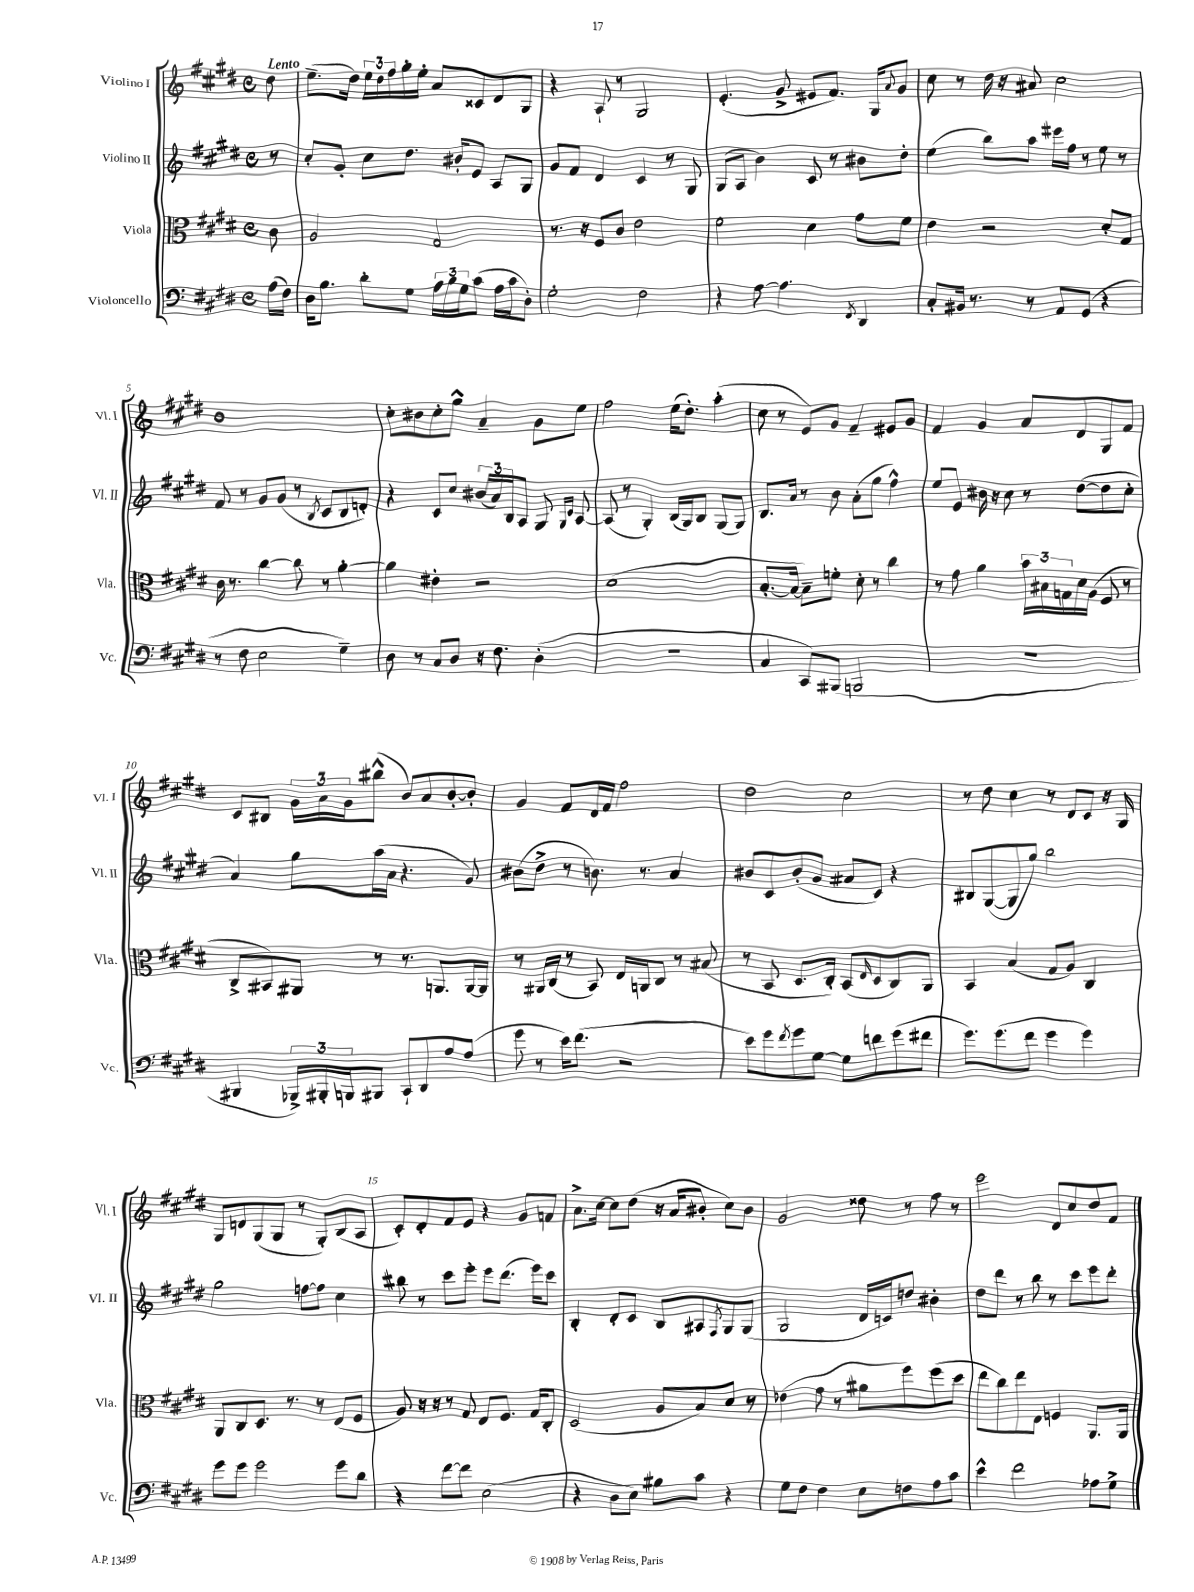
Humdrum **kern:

**kern	**kern	**kern	**kern
*staff4	*staff3	*staff2	*staff1
*clefF4	*clefC3	*clefG2	*clefG2
*k[f#c#g#d#]	*k[f#c#g#d#]	*k[f#c#g#d#]	*k[f#c#g#d#]
*M4/4	*M4/4	*M4/4	*M4/4
*met(c)	*met(c)	*met(c)	*met(c)
(16A	8c#	8r	8dd#
16F#)	.	.	.
=	=	=	=
16D#	2A	8cc#'	(8.ee~
8.B	.	.	.
.	.	8g#'	.
.	.	.	16dd#)
8d#'	.	8cc#	24ee
.	.	.	24dd#
.	.	.	24ff#
8G#	.	8.dd#	16gg#'
.	.	.	16ee'
24A	2G#	.	8a
24B	.	.	.
.	.	16b#'	.
24G#	.	.	.
(8c#	.	8e	8c##
16A	.	8A	8d#
16c#	.	.	.
8D#')	.	8G#	8G#
=	=	=	=
2G#'	8.r	8g#	4r
.	.	8f#	.
.	16r	.	.
.	8F#	4d#	8A`
.	8c#	.	8r
2F#	2e	4c#	2G#
.	.	8r	.
.	.	8G#	.
=	=	=	=
4r	2f#	(8G#	(4.e'
.	.	8A	.
[8A	.	4b)	.
4.A]	.	.	8g#^
.	4d#	8c#	8e#
.	.	8r	8.f#)
8qFF#	.	.	.
4DD#	8g#	8b#	.
.	.	.	16G#
.	.	.	8qqa
.	8f#	8dd#'	8g#
=	=	=	=
8C#'	4e	(4ee	8cc#
16BB#	.	.	8r
8.r	.	.	.
.	2r	8bb)	16dd#
.	.	.	16r
8r	.	8aa	8a#
8AA	.	16eee#	2cc#
.	.	16ff#	.
(8GG#	.	8r	.
4r	8d#'	8ee	.
.	8G#	8r	.
=	=	=	=
8r	16c#	8f#	1b
.	8.r	.	.
8F#	.	8r	.
2E	[4cc#	8g#	.
.	.	(8g#	.
.	8cc#]	8r	.
.	.	8qB	.
.	8r	8c#	.
4G#~)	[4a'	8B	.
.	.	8d')	.
=	=	=	=
8D#	4a]	4r	8cc#'
8r	.	.	8b#
8C#	4e#'	8c#	8cc#'
8D#	.	8cc#	8gg#^^
16r	2r	(24b#	4a~
.	.	24a)	.
8.F#	.	.	.
.	.	24B	.
.	.	8A	.
(4D#'	.	8G#	8g#
.	.	16qqG#	.
.	.	16qqc#	.
.	.	[8A	8ee
=	=	=	=
1r	(1d#	(8A]	2ff#
.	.	8r	.
.	.	4G#')	.
.	.	(16B	(16ee
.	.	16G#)	8.dd#')
.	.	8B	.
.	.	(8G#	(4aa'
.	.	8G#)	.
=	=	=	=
4C#	[8.B'	8.B	8cc#
.	.	.	8r
.	16B_	16a	.
8CC#)	8B~])	8r	8e)
(8BBB#	8f'	8b	8g#
2BBB	8d#'	(8a'	4f#~
.	8r	8gg#	.
.	4cc#	4ff#^^)	8e#
.	.	.	8g#
=	=	=	=
1r	8r	8ee	4f#
.	8g#	8e	.
.	4a	16b#	4g#
.	.	16r	.
.	.	8cc#	.
.	24b	8r	8a
.	24B#	.	.
.	24G	.	.
.	16d#	([8dd#	8d#
.	(16A	.	.
.	8F#	8dd#]	8G#
.	8r	8cc#'	8f#
=	=	=	=
4BBB#	8C#^	4a)	8c#
.	8BB#)	.	8B#
24BBB-^)	8AA#	8gg#	24g#
24BBB#'	.	.	24a
24BBB	.	.	24g#
8BBB#	8r	(16aa	(8bb#^^
.	.	16a	.
8CC#`	8.r	4.r	8b)
8DD#	.	.	8a
.	8.AA	.	.
8A	.	.	[8b'
(8A	[16AA	8g#)	8b']
.	16AA]	.	.
=	=	=	=
8g#	8r	(8b#	4g#
8r	16AA#	8dd#^	.
.	(16C#	.	.
16e)	8r	8r	8f#
(8.f#	.	.	.
.	8BB)	8.b)	16d#
.	.	.	16f#
2r	16E	.	2ff#
.	16AA	8.r	.
.	8C#	.	.
.	8r	4a	.
.	(8B#	.	.
=	=	=	=
8e)	8r	8b#	2dd#
8g#	8BB	8c#	.
8qf#	.	.	.
8g#	8.D#	(8b#'	.
[8G#	.	8g#	.
.	16C#')	.	.
8G#]	(8BB	8a#	2cc#
.	16qqE	.	.
8f	8D#	8c#)	.
(8g#	8C#)	4r	.
8f#	8AA	.	.
=	=	=	=
8.g#)	4BB	8B#	8r
.	.	([8G#	8dd#
(8.g#	.	.	.
.	(4B	8G#]	4cc#
8f#	.	8gg#)	.
4g#	8G#	2bb	8r
.	8A)	.	8d#
4g#)	4C#	.	8c#
.	.	.	16r
.	.	.	16G#
=	=	=	=
8g#	8AA	2gg#	8G#
8g#	8C#	.	8d
2g#	8.D#	.	(8G#
.	.	.	8G#
.	8.r	.	.
.	.	[8ff	8r
.	8r	8ff]	8G#')
8g#	(8E	4cc#	(8B
8d#	8F#	.	8A
=	=	=	=
4r	8A)	8bb#	8c#')
.	16r	8r	8d#'
.	16r	.	.
[8f#	8r	8ccc#	8f#
8f#]	8G#	8eee'	8e
(2E	8E	8eee	4r
.	8.F#	(8.ddd#	.
.	.	.	8g#
.	16G#	16eee)	.
.	8C#'	8ccc#	8f
=	=	=	=
4r	(2D#	4B'	8.a^
.	.	.	[16cc#
8D#	.	8d#'	8cc#]
8E)	.	8c#	(8dd#
8B#	8A	8B	16r
.	.	.	16a
8c#	8B)	8A#	8b#'
.	.	8qF#	.
4r	8d#	8G#	8cc#)
.	8r	(8G#	8b#
=	=	=	=
8G#	(4e-	2G#	2g#
8F#	.	.	.
4F#	8g#	.	.
.	8r	.	.
8E	8a#	16d#	8dd##
.	.	16c)	.
8F	8ff#)	8dd	8r
8A	(8ff#	4b#'	8ff#
8c#	8dd#	.	8r
=	=	=	=
4e^^	8ee	8dd#	2eee
.	8cc#)	8ddd#	.
2f#	8ee	8r	.
.	8E	8bb	.
.	4F	8r	8d#
.	.	8ccc#	8cc#
8A-	8.AA	8eee	8dd#
8G#^	.	8ddd#'	8f#
.	16AA	.	.
==	==	==	==
*-	*-	*-	*-
